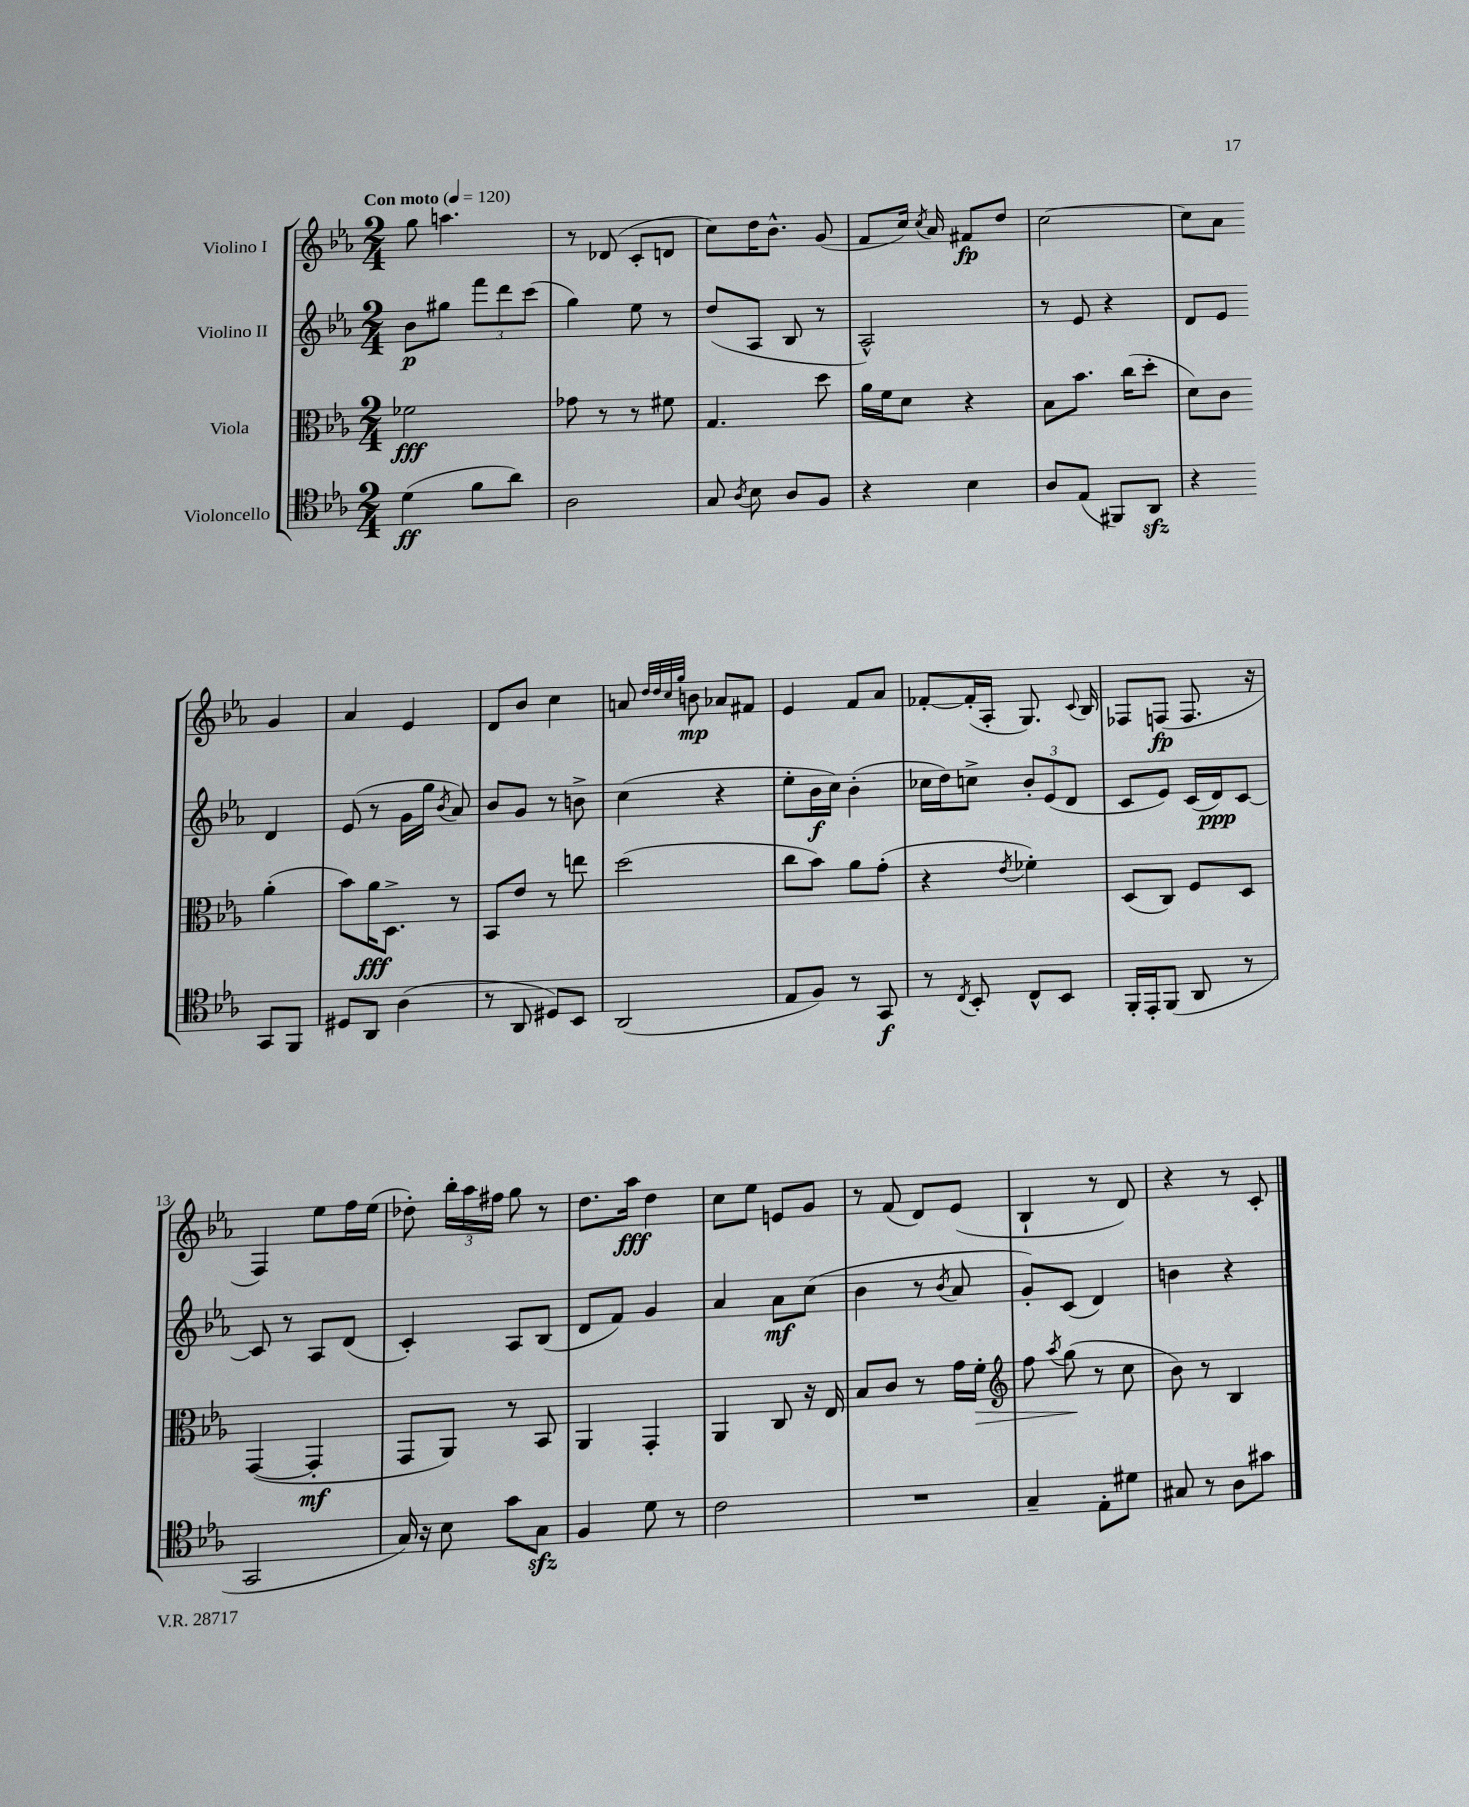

**kern	**dynam	**kern	**dynam	**kern	**dynam	**kern	**dynam
*part4	*part4	*part3	*part3	*part2	*part2	*part1	*part1
*staff4	*staff4	*staff3	*staff3	*staff2	*staff2	*staff1	*staff1
*I"Violoncello	*	*I"Viola	*	*I"Violino II	*	*I"Violino I	*
*clefC4	*	*clefC3	*	*clefG2	*	*clefG2	*
*k[b-e-a-]	*	*k[b-e-a-]	*	*k[b-e-a-]	*	*k[b-e-a-]	*
*M2/4	*	*M2/4	*	*M2/4	*	*M2/4	*
*MM120	*	*MM120	*	*MM120	*	*MM120	*
=1	=1	=1	=1	=1	=1	=1	=1
!	!	!	!	!	!	!LO:TX:a:B:t=Con moto	!
(4d\	ff	2f-X\	fff	8b-\L	p	8gg\	.
.	.	.	.	8gg#X\J	.	4.aan\	.
8f\L	.	.	.	12fff\L	.	.	.
.	.	.	.	12ddd\	.	.	.
8a-\J)	.	.	.	.	.	.	.
.	.	.	.	(12ccc\J	.	.	.
=2	=2	=2	=2	=2	=2	=2	=2
2A-\	.	8g-X\	.	4gg\)	.	8r	.
.	.	8r	.	.	.	(8d-X/	.
.	.	8r	.	8ee-\	.	8c'/L	.
.	.	8f#X\	.	8r	.	8dn/J	.
=3	=3	=3	=3	=3	=3	=3	=3
8G/	.	4.G/	.	(8dd/L	.	8cc\L)	.
8qA-/	.	.	.	.	.	.	.
8B-\	.	.	.	8A-/J	.	16dd\K	.
.	.	.	.	.	.	8.b-^^\J	.
8A-/L	.	.	.	8B-/	.	.	.
8F/J	.	8dd\	.	8r	.	(8g/	.
=4	=4	=4	=4	=4	=4	=4	=4
4r	.	16a-\LL	.	2A-^^/)	.	8f/L	.
.	.	16f\J	.	.	.	.	.
.	.	8d\J	.	.	.	16cc/Jk)	.
.	.	.	.	.	.	8qcc/	.
.	.	.	.	.	.	16a-/	.
4B-\	.	4r	.	.	.	8f#X/L	fp
.	.	.	.	.	.	8dd/J	.
=5	=5	=5	=5	=5	=5	=5	=5
8A-/L	.	8B-\L	.	8r	.	[2cc\	.
(8E-/J	.	8.b-\J	.	8e-/	.	.	.
8FF#X/L)	.	.	.	4r	.	.	.
.	.	(16cc\KL	.	.	.	.	.
8AA-zz/J	.	8dd'\J	.	.	.	.	.
=6	=6	=6	=6	=6	=6	=6	=6
4r	.	8d\L)	.	8d/L	.	8cc\L]	.
.	.	8c\J	.	8e-/J	.	8a-\J	.
8GG/L	.	(4a-'\	.	4d/	.	4g/	.
8FF/J	.	.	.	.	.	.	.
!!LO:LB:g=z
=7	=7	=7	=7	=7	=7	=7	=7
8D#X/L	.	8b-\L)	.	(8e-/	.	4a-/	.
8AA-/J	.	16a-\K	fff	8r	.	.	.
.	.	8.D^\J	.	.	.	.	.
(4A-\	.	.	.	16g\LL	.	4e-/	.
.	.	.	.	16gg\JJ	.	.	.
.	.	.	.	8qb-/	.	.	.
.	.	8r	.	8a-/)	.	.	.
=8	=8	=8	=8	=8	=8	=8	=8
8r	.	8BB-/L	.	8b-/L	.	8d/L	.
8AA-/	.	8e-/J	.	8g/J	.	8b-/J	.
8D#X/L)	.	8r	.	8r	.	4cc\	.
8BB-/J	.	8een\	.	8bn^\	.	.	.
=9	=9	=9	=9	=9	=9	=9	=9
(2AA-/	.	(2dd\	.	(4cc\	.	8an/	.
.	.	.	.	.	.	32qqdd/LLL	.
.	.	.	.	.	.	32qqdd/	.
.	.	.	.	.	.	32qqcc/	.
.	.	.	.	.	.	32qqgg/JJJ	.
.	.	.	.	.	.	8bn\	mp
.	.	.	.	4r	.	8a-X/L	.
.	.	.	.	.	.	8f#X/J	.
=10	=10	=10	=10	=10	=10	=10	=10
8E-/L	.	8cc\L	.	8ee-'\L	.	4e-/	.
8F/J)	.	8b-\J)	.	16b-\L	f	.	.
.	.	.	.	16cc\JJ)	.	.	.
8r	.	8a-\L	.	(4b-'\	.	8f/L	.
8GG/	f	(8g'\J	.	.	.	8a-/J	.
=11	=11	=11	=11	=11	=11	=11	=11
8r	.	4r	.	16cc-X\LL	.	[8f-X'/L	.
.	.	.	.	16dd\J)	.	.	.
8qC/	.	.	.	.	.	.	.
8BB-'/	.	.	.	8ccn^\J	.	(16f-'/L]	.
.	.	.	.	.	.	16A-'/JJ	.
.	.	8qe-/	.	.	.	.	.
8C^^/L	.	4f-X'\)	.	12b-'/L	.	8.G/)	.
.	.	.	.	(12e-/	.	.	.
8BB-/J	.	.	.	.	.	.	.
.	.	.	.	12d/J	.	.	.
.	.	.	.	.	.	8qqc/	.
.	.	.	.	.	.	16B-/	.
=12	=12	=12	=12	=12	=12	=12	=12
16FF'/LL	.	(8D/L	.	8c/L	.	8F-X/L	.
16EE-'/J	.	.	.	.	.	.	.
(8FF/J	.	8C/J)	.	8e-/J)	.	(8Fn/J	fp
8AA-/	.	8F/L	.	(16c/LL	.	8.F/	.
.	.	.	.	16d/J)	ppp	.	.
8r	.	8D/J	.	[8c/J	.	.	.
.	.	.	.	.	.	16r	.
!!LO:LB:g=z
=13	=13	=13	=13	=13	=13	=13	=13
2GG/	.	([4GG/	.	8c/]	.	4F/)	.
.	.	.	.	8r	.	.	.
.	.	4GG'/]	mf	8A-/L	.	8ee-\L	.
.	.	.	.	(8d/J	.	16ff\L	.
.	.	.	.	.	.	(16ee-\JJ	.
=14	=14	=14	=14	=14	=14	=14	=14
16G/)	.	8GG/L	.	4c'/)	.	8dd-X'\)	.
16r	.	.	.	.	.	.	.
8B-\	.	8AA-/J)	.	.	.	24bb-'\LL	.
.	.	.	.	.	.	24aa-\	.
.	.	.	.	.	.	24ff#X\JJ	.
8g\L	.	8r	.	8A-/L	.	8gg\	.
8Gzz\J	.	8BB-/	.	(8B-/J	.	8r	.
=15	=15	=15	=15	=15	=15	=15	=15
4F/	.	4AA-/	.	8d/L	.	8.dd\L	.
.	.	.	.	8f/J)	.	.	.
.	.	.	.	.	.	16aa-\Jk	fff
8d\	.	4GG'/	.	4g/	.	4dd\	.
8r	.	.	.	.	.	.	.
=16	=16	=16	=16	=16	=16	=16	=16
2c\	.	4AA-/	.	4a-/	.	8cc\L	.
.	.	.	.	.	.	8ee-\J	.
.	.	8C/	.	8a-\L	mf	8en/L	.
.	.	16r	.	(8cc\J	.	8g/J	.
.	.	16E-/	.	.	.	.	.
=17	=17	=17	=17	=17	=17	=17	=17
2r	.	8B-/L	.	4b-\	.	8r	.
.	.	8c/J	.	.	.	(8f/	.
.	.	8r	.	8r	.	8d/L)	.
.	.	.	.	8qb-/	.	.	.
.	.	16g\LL	.	8a-/	.	(8e-/J	.
!	!	!	!LO:HP:b	!	!	!	!
.	.	16f'\JJ	>	.	.	.	.
=18	=18	=18	=18	=18	=18	=18	=18
*	*	*clefG2	*	*	*	*	*
4G~/	.	8ff\	.	8g'/L)	.	4B-`/	.
.	.	8qaa-/	.	.	.	.	.
.	.	(8gg\	.	(8c/J	.	.	.
8E-'\L	.	8r	]	4d/)	.	8r	.
8d#X\J	.	8cc\	.	.	.	8d/)	.
=19	=19	=19	=19	=19	=19	=19	=19
8G#X/	.	8b-\)	.	4bn\	.	4r	.
8r	.	8r	.	.	.	.	.
8A-\L	.	4B-/	.	4r	.	8r	.
8g#X\J	.	.	.	.	.	8c'/	.
==	==	==	==	==	==	==	==
*-	*-	*-	*-	*-	*-	*-	*-
